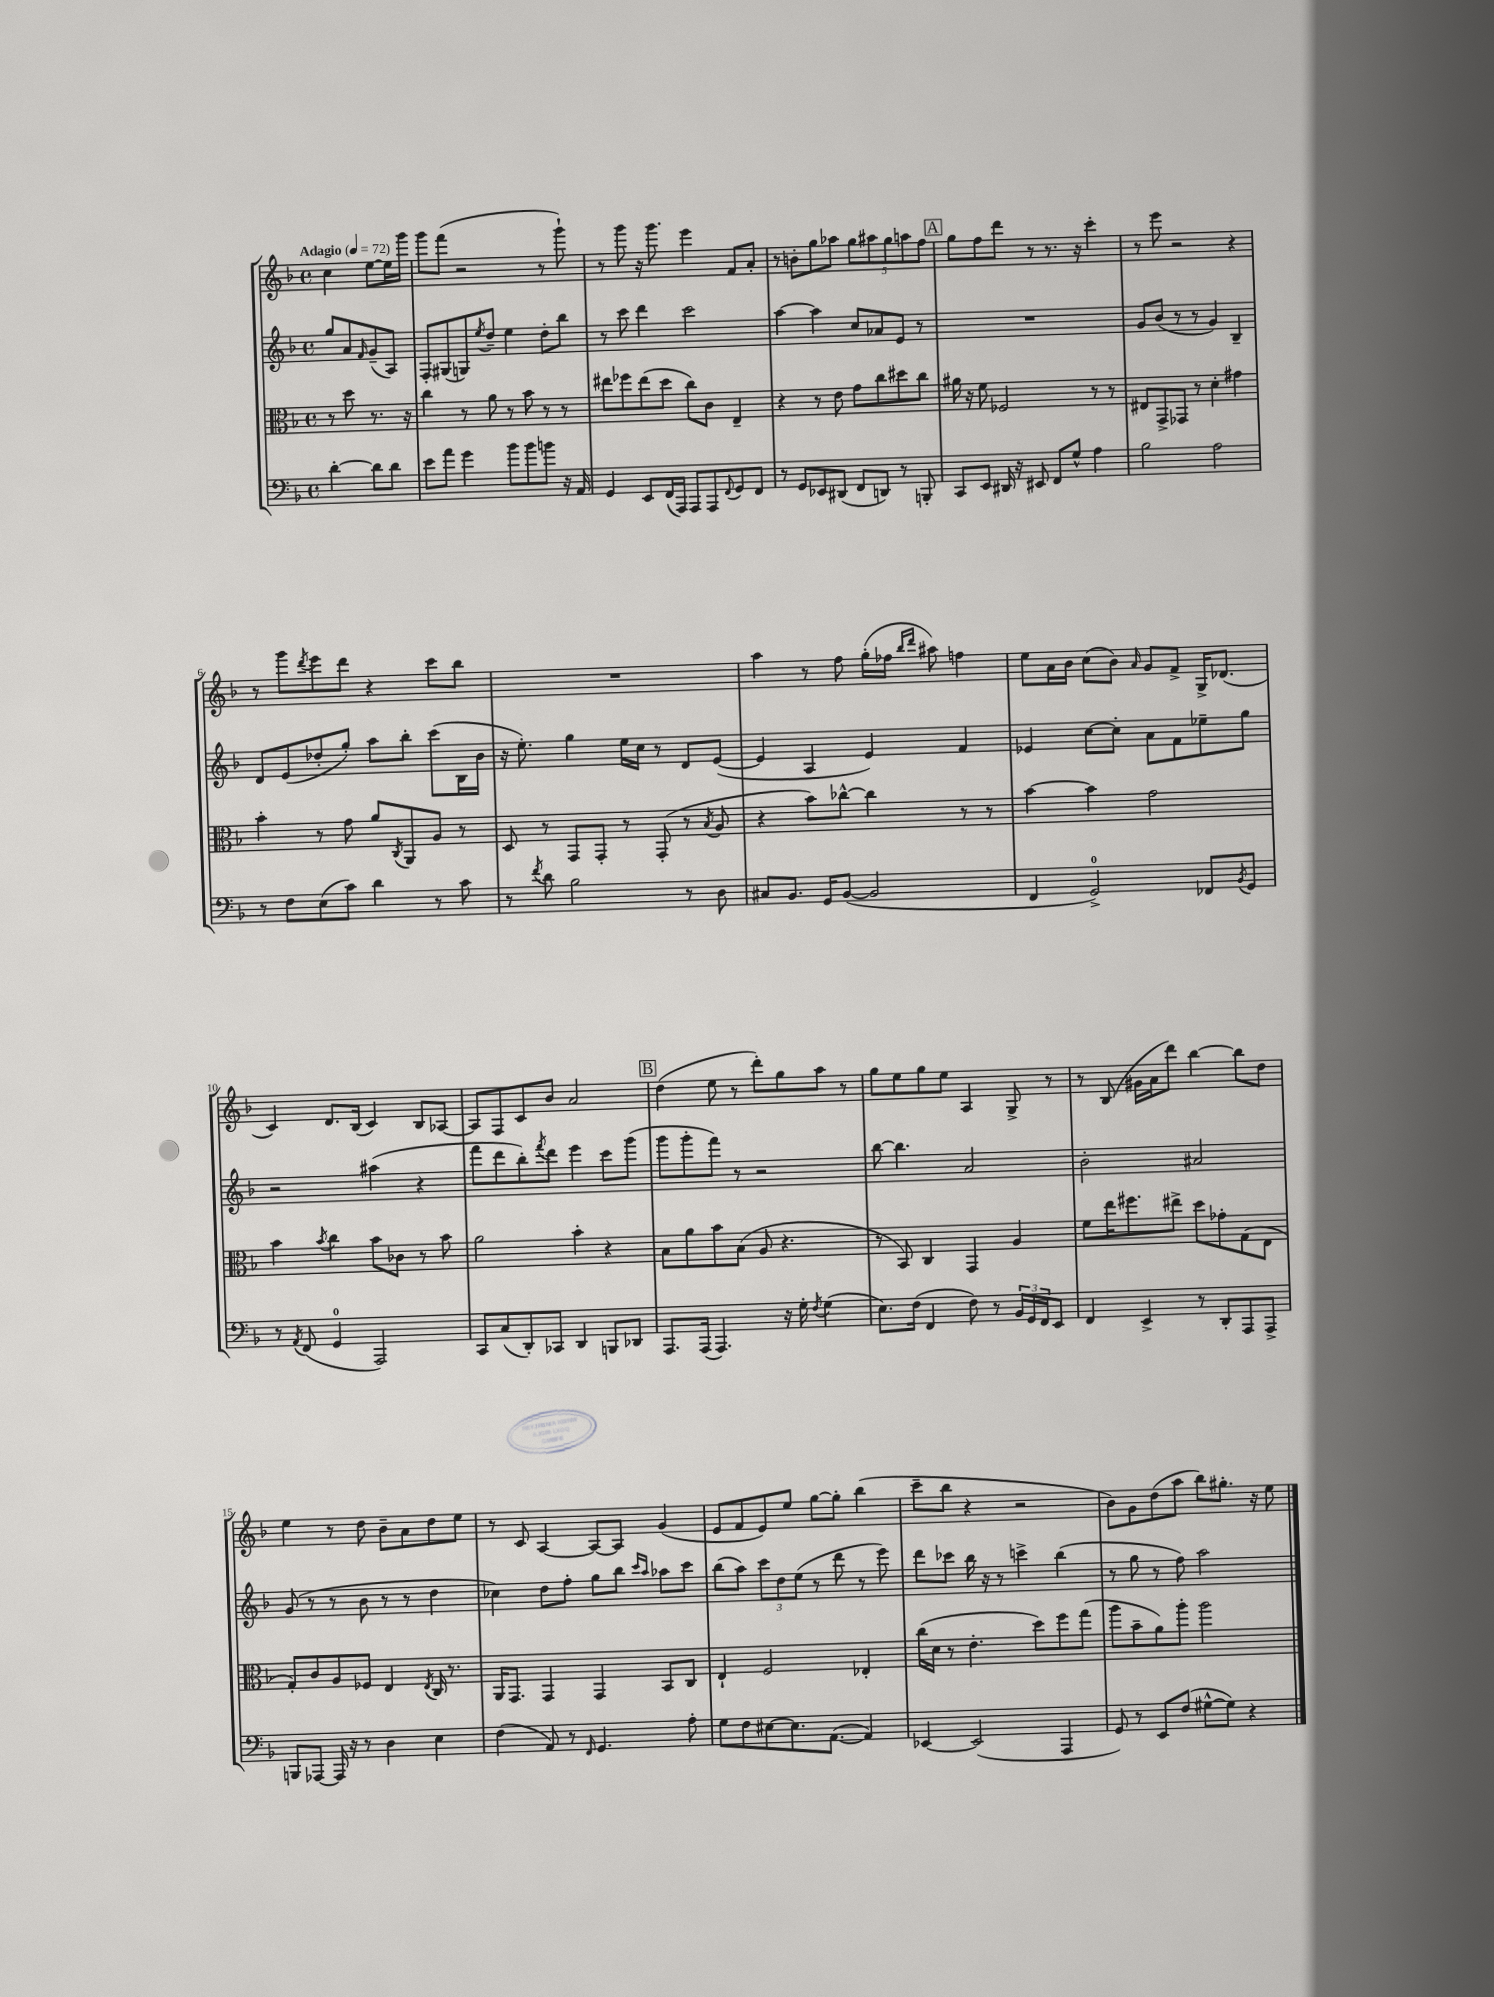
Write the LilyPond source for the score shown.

<<
\new StaffGroup <<
\new Staff = "s0" {
    \clef treble \key f \major \defaultTimeSignature \time 4/4 \partial 2 \tempo "Adagio" 4 = 72
    c''4 e''8~ e''16 g'''16 |
    g'''8 f'''8( r2 r8 g'''8-!) |
    r8 g'''8 r16 g'''8. e'''4 f'8 a'8-. |
    r8 b'8-. g''8 aes''8 \tuplet 5/4 { g''8 ais''8 g''8 a''8 f''8 } |
    \mark \markup { \box "A" } g''8 f''8 d'''8 r8 r8. r16 c'''4-. |
    r8 e'''8 r2 r4 |
    r8 g'''8 \acciaccatura { d'''8 } e'''8 d'''8 r4 c'''8 bes''8 |
    R1 |
    a''4 r8 f''8 g''16-.( fes''16 \grace { bes''16 d'''16 } ais''8) f''4 |
    e''8 a'16 bes'16 c''8( bes'8) \grace { a'16 } g'8 f'8-> g16-> des'8.( |
    c'4) d'8. bes16( c'4) bes8 aes8~ |
    aes8 f8 c'8 bes'8 a'2 |
    \mark \markup { \box "B" } d''4( e''8 r8 d'''8-.) g''8 a''8 r8 |
    g''8 e''8 g''8 e''8 a4 g8-> r8 |
    r8 bes8( gis'16 a'16 d'''8) bes''4~ bes''8 d''8 |
    e''4 r8 d''8 bes'8-- a'8 d''8 e''8 |
    r8 c'8 a4~ a8~ a8 g'4( |
    e'8 f'8 e'8) e''8 g''8~ g''8-. bes''4( |
    c'''8-- bes''8 r4 r2 |
    bes'8) g'8 d''8( a''8 bes''8) gis''8.-. r16 e''8 \bar "|." |
}
\new Staff = "s1" {
    \clef treble \key f \major \defaultTimeSignature \time 4/4 \partial 2
    g''8 a'8 \grace { f'16 } g'8--( a8) |
    f8-. gis8( g8) \acciaccatura { e''8 } d''8-- e''4 d''8-. bes''8 |
    r8 c'''8 d'''4 c'''2 |
    a''4~ a''4 c''8 aes'8 e'8 r8 |
    \mark \markup { \box "A" } R1 |
    g'8 bes'8( r8 r8 g'4) bes4-- |
    d'8 e'8( des''8-. g''8-.) a''8 bes''8-. c'''8( bes16 bes'16 |
    r16 e''8.-.) g''4 e''16 c''16 r8 d'8 e'8~( |
    e'4 a4 e'4) f'4 |
    ees'4 c''8~ c''8-. a'8 f'8 ees''8-- g''8 |
    r2 ais''4( r4 |
    f'''8 d'''8 bes''8-.) \acciaccatura { f'''8 } d'''8 e'''4 c'''8 g'''8( |
    \mark \markup { \box "B" } g'''8 g'''8-. f'''8) r8 r2 |
    bes''8~ bes''4. a'2 |
    bes'2-. ais'2 |
    g'8( r8 r8 bes'8 r8 r8 d''4 |
    ces''4) d''8 f''8-. g''8 bes''8 \grace { c'''16 a''16 } aes''8 c'''8 |
    bes''8( a''8) \tuplet 3/2 { c'''8 d''8 e''8( } r8 d'''8 r8 e'''8) |
    d'''8 ces'''8 bes''16 r16 r8 c'''4-> bes''4( |
    r8 g''8 r8 f''8) a''2 \bar "|." |
}
\new Staff = "s2" {
    \clef alto \key f \major \defaultTimeSignature \time 4/4 \partial 2
    r8 d''8 r8. r16 |
    c''4 r8 a'8 r8 bes'8 r8 r8 |
    eis''8 fes''8 eis''8( d''8 c''8) c'8 e4-- |
    r4 r8 e'8 g'8 c''8 dis''8 c''8 |
    \mark \markup { \box "A" } ais'16 r16 f'8 fes2 r8 r8 |
    eis8 g,8-> ges,8 r8 d'4-. gis'4 |
    bes'4-. r8 g'8 a'8 \acciaccatura { c8 } a,8 a8 r8 |
    d8 r8 g,8 g,8-. r8 g,8-.( r8 \acciaccatura { bes8 } a8 |
    r4 bes'8) ces''8~-^ ces''4 r8 r8 |
    bes'4~ bes'4 g'2 |
    bes'4 \acciaccatura { bes'8 } c''4 bes'8 ces'8 r8 bes'8 |
    a'2 bes'4-. r4 |
    \mark \markup { \box "B" } bes8 a'8 bes'8 bes8( a8 r4. |
    r8 bes,8) c4 g,4 a4 |
    f'8 e''16 fis''8. eis''8-> d''8 ges'8-. g8( e8 |
    g8-.) c'8 a8 fes8 e4 \acciaccatura { e8 } c16 r8. |
    a,16 g,8. g,4 g,4 bes,8 c8 |
    e4-! f2 ees4-. |
    c''16( d'16 r8 e'4.-. d''8) f''8 g''8( |
    a''8 bes'8-- a'8) a''8-. a''2 \bar "|." |
}
\new Staff = "s3" {
    \clef bass \key f \major \defaultTimeSignature \time 4/4 \partial 2
    d'4~-. d'8 d'8 |
    e'8 a'8 g'4 bes'8 bes'8 b'8 r16 a,16 |
    g,4 e,8 f,16( a,,16) a,,8 a,,8 \appoggiatura { f,8 } g,8 f,8 |
    r8 g,8 ees,8 dis,8( f,8 d,8) r8 b,,8-. |
    \mark \markup { \box "A" } c,8 e,8 dis,16 r16 eis,8 f,8 g8-^ a4 |
    bes2 a2 |
    r8 f8 e8( c'8) d'4 r8 c'8 |
    r8 \acciaccatura { f'8 } d'8 bes2 r8 d8 |
    cis8 bes,8. g,16 bes,8~( bes,2 |
    f,4 g,2-0->) fes,8 \acciaccatura { bes,8 } g,8 |
    r8 \acciaccatura { a,8 } f,8( g,4-0 a,,2) |
    c,8 c8( d,8-.) ces,8 d,4 b,,8 des,8 |
    \mark \markup { \box "B" } a,,8. a,,16( a,,4.) r16 g16-. \acciaccatura { f8 } g4( |
    e8.) f16( f,4 f8) r8 \tuplet 3/2 { bes,16 g,16 f,16 } e,8 |
    f,4 e,4-> r8 d,8-. a,,8 a,,8-> |
    b,,8 aes,,8~ aes,,16 r16 r8 d4 e4 |
    f4( a,8) r8 \grace { f,16 } g,4. a8-. |
    g8 f8 eis8~ eis8. a,8.~( a,4) |
    ees,4~ ees,2( a,,4 |
    g,8) r8 e,8 f8( gis8~-^ gis8) r4 \bar "|." |
}
>>
>>
